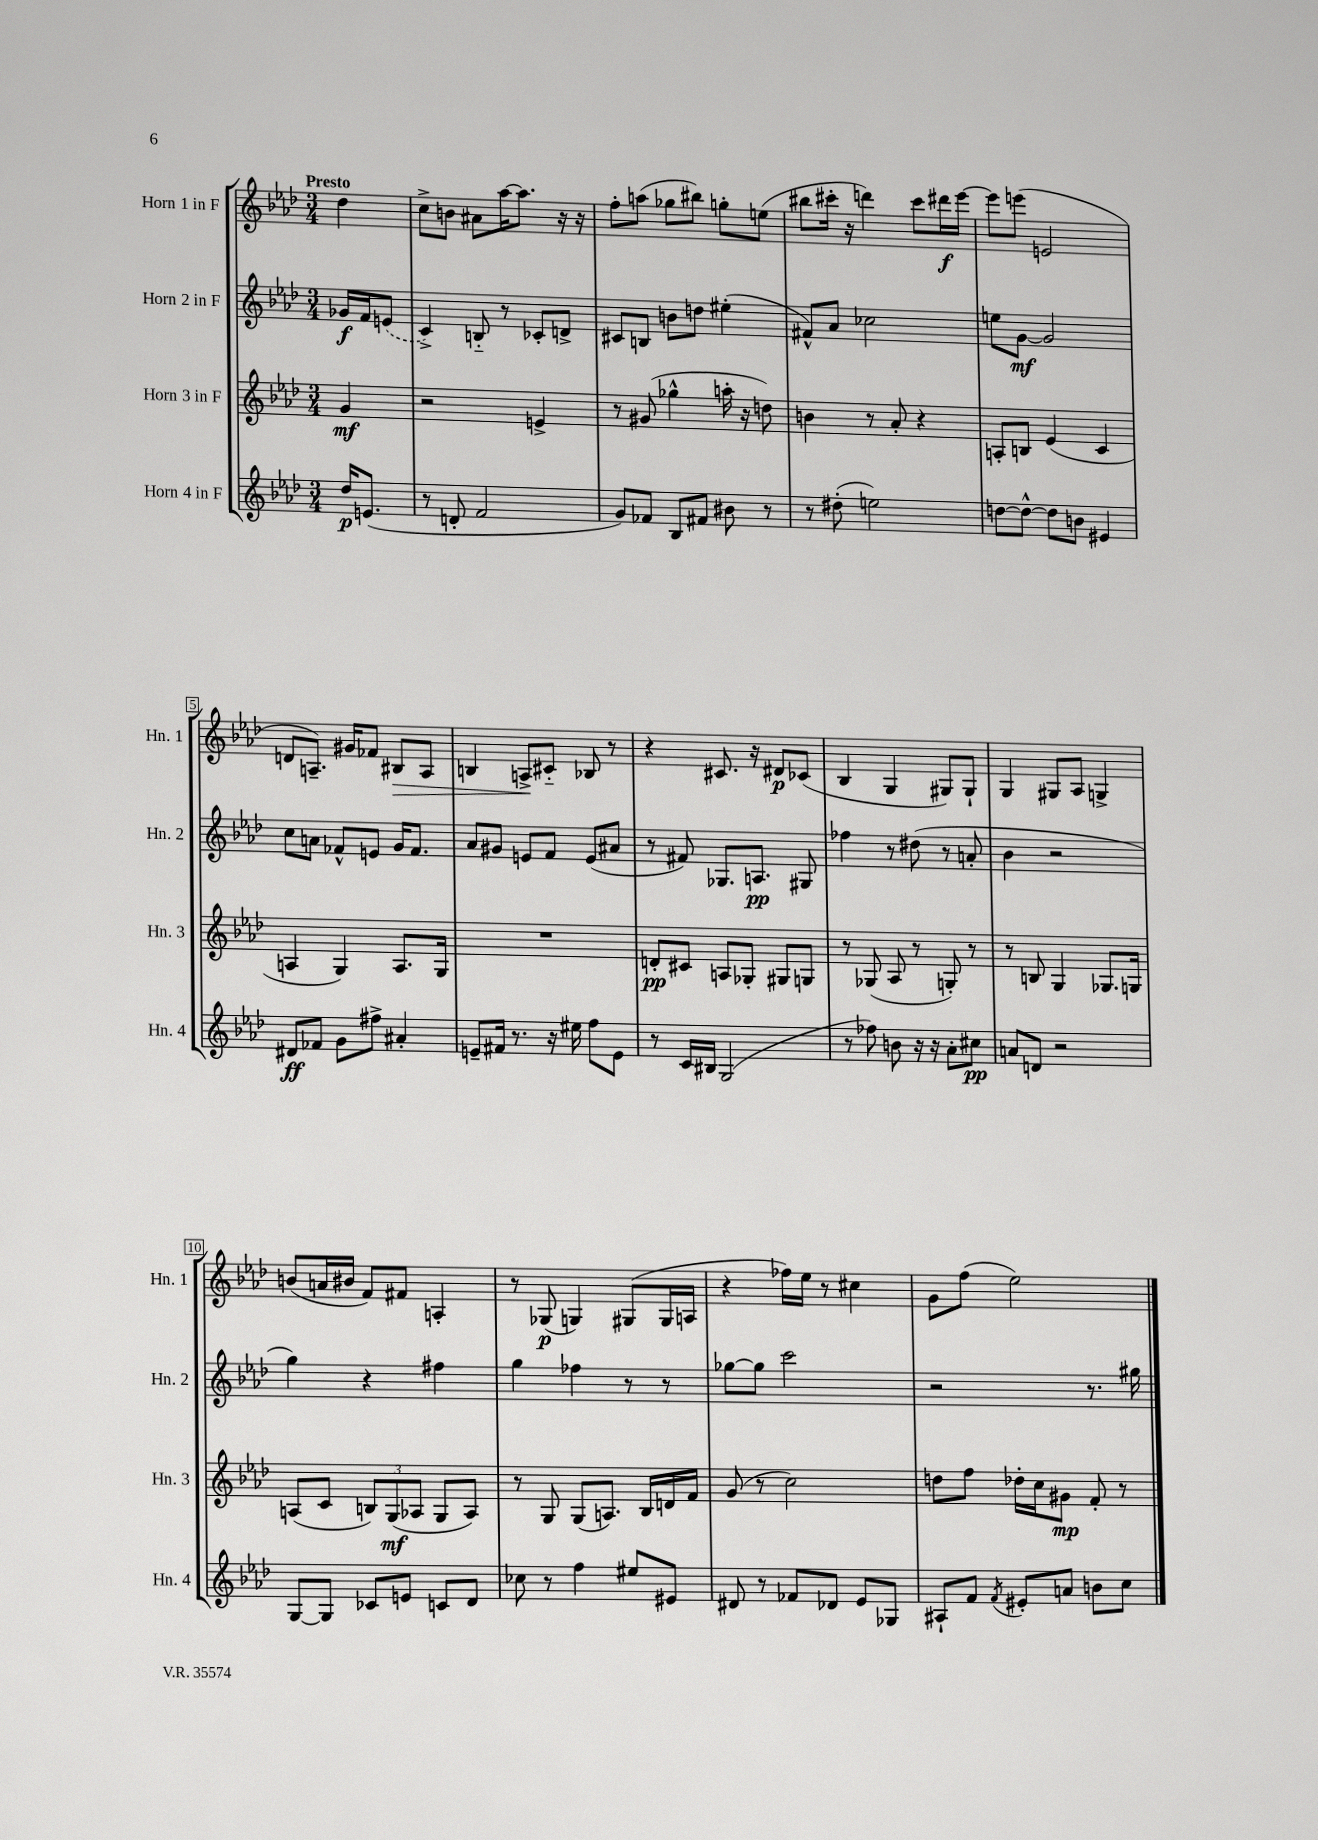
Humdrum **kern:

**kern	**kern	**kern	**kern
*staff4	*staff3	*staff2	*staff1
*clefG2	*clefG2	*clefG2	*clefG2
*k[b-e-a-d-]	*k[b-e-a-d-]	*k[b-e-a-d-]	*k[b-e-a-d-]
*M3/4	*M3/4	*M3/4	*M3/4
16dd-/LK	4g/	16g-/LL	4dd-\
(8.e/J	.	16f/J	.
.	.	(8e/J	.
=	=	=	=
8r	2r	4c^/)	8cc^\L
8d'/	.	.	8b\J
2f/	.	8B'~/	8a#\L
.	.	8r	[16aa-\K
.	.	.	8.aa-\]J
.	4e^/	8c-'/L	.
.	.	8d^/J	16r
.	.	.	16r
=	=	=	=
8g/L)	8r	8c#/L	8ff'\L
8f-/J	(8g#/	8B/J	(8aa\J
8B-/L	4gg-^^\	8b\L	8gg-\L
8f#/J	.	8dd\J	8bb#\J)
8b#\	16aa'\	(4ee#'\	8gg'\L
.	16r	.	.
8r	8dd\)	.	(8ee\J
=	=	=	=
8r	4b\	8f#^^/L)	8bb#\L
(8dd#'\	.	8a-/J	16ccc#'\Jk
.	.	.	16r
2ee\)	8r	2cc-\	4ddd\)
.	8a-'/	.	.
.	4r	.	8ccc#\L
.	.	.	16ddd#\L
.	.	.	[16eee-\JJ
=	=	=	=
[8dd\L	8A'/L	8ee\L	8eee-\]L
8dd^^\_J	8B/J	[8g\J	(8eee\J
8dd\]L	(4e-/	2g/]	2e/
8b\J	.	.	.
4e#/	4c/	.	.
=	=	=	=
8d#/L	4A/	8cc\L	8d/L
8f-/J	.	8a\J	8.A~/J)
8g\L	4G/)	8f-^^/L	.
.	.	.	16g#/LK
8ff#^\J	.	8e/J	8f-/J
4a#'/	8.A/L	16g/LK	8B#/L
.	.	8.f-/J	.
.	.	.	8A/J
.	16G/Jk	.	.
=	=	=	=
8e~/L	2.r	8a-/L	4B/
16f#/Jk	.	8g#/J	.
8.r	.	.	.
.	.	8e/L	8A^/L
16r	.	8f/J	8c#'~/J
16ee#\	.	.	.
8ff\L	.	(8e/L	8B-/
8e\J	.	8a#/J	8r
=	=	=	=
8r	8d'/L	8r	4r
16c/LL	8c#/J	8f#/)	.
16B#/JJ	.	.	.
(2G/	8A/L	8.G-/L	8.c#/
.	8G-'/J	.	.
.	.	8.A/J	16r
.	8G#/L	.	8d#/L
.	8G/J	8G#/	(8c-/J
=	=	=	=
8r	8r	4ff-\	4B-/
8ff-\)	(8G-/	.	.
8b\	8A-/	8r	4G/
16r	8r	(8dd#\	.
16r	.	.	.
8a-'\L	8G'/)	8r	8G#/L)
8cc#\J	8r	8a'/	8G#`/J
=	=	=	=
8a/L	8r	4b-\	4G/
8d/J	8B/	.	.
2r	4G/	2r	8G#/L
.	.	.	8A-/J
.	8.G-/L	.	4G^/
.	16G/Jk	.	.
=	=	=	=
[8G/L	(8A/L	4gg\)	(8b/L
8G/]J	8c/J	.	16a/L
.	.	.	16b#/JJ
8c-/L	12B/L)	4r	8f/L)
.	(12G/	.	.
8e/J	.	.	8f#/J
.	12A-/J	.	.
8c/L	8G/L	4ff#\	4A'/
8d-/J	8A-/J)	.	.
=	=	=	=
8cc-\	8r	4gg\	8r
8r	8G/	.	(8G-/
4ff\	(8G/L	4ff-\	4G/)
.	8.A/J)	.	.
8ee#/L	.	8r	(8G#/L
.	16B-/LL	.	.
8e#/J	16d/	8r	16G#/L
.	16f/JJ	.	16A/JJ
=	=	=	=
8d#/	(8g/	[8gg-\L	4r
8r	8r	8gg-\]J	.
8f-/L	2cc\)	2ccc\	16ff-\LL)
.	.	.	16ee-\JJ
8d-/J	.	.	8r
8e-/L	.	.	4cc#\
8G-/J	.	.	.
=	=	=	=
8A#`/L	8dd\L	2r	8g\L
8f/J	8ff\J	.	(8ff\J
8qf/	.	.	.
8e#'/L	16dd-'\LL	.	2ee-\)
.	16cc\J	.	.
8a/J	8g#\J	.	.
8b\L	8f'/	8.r	.
8cc\J	8r	.	.
.	.	16gg#\	.
==	==	==	==
*-	*-	*-	*-
